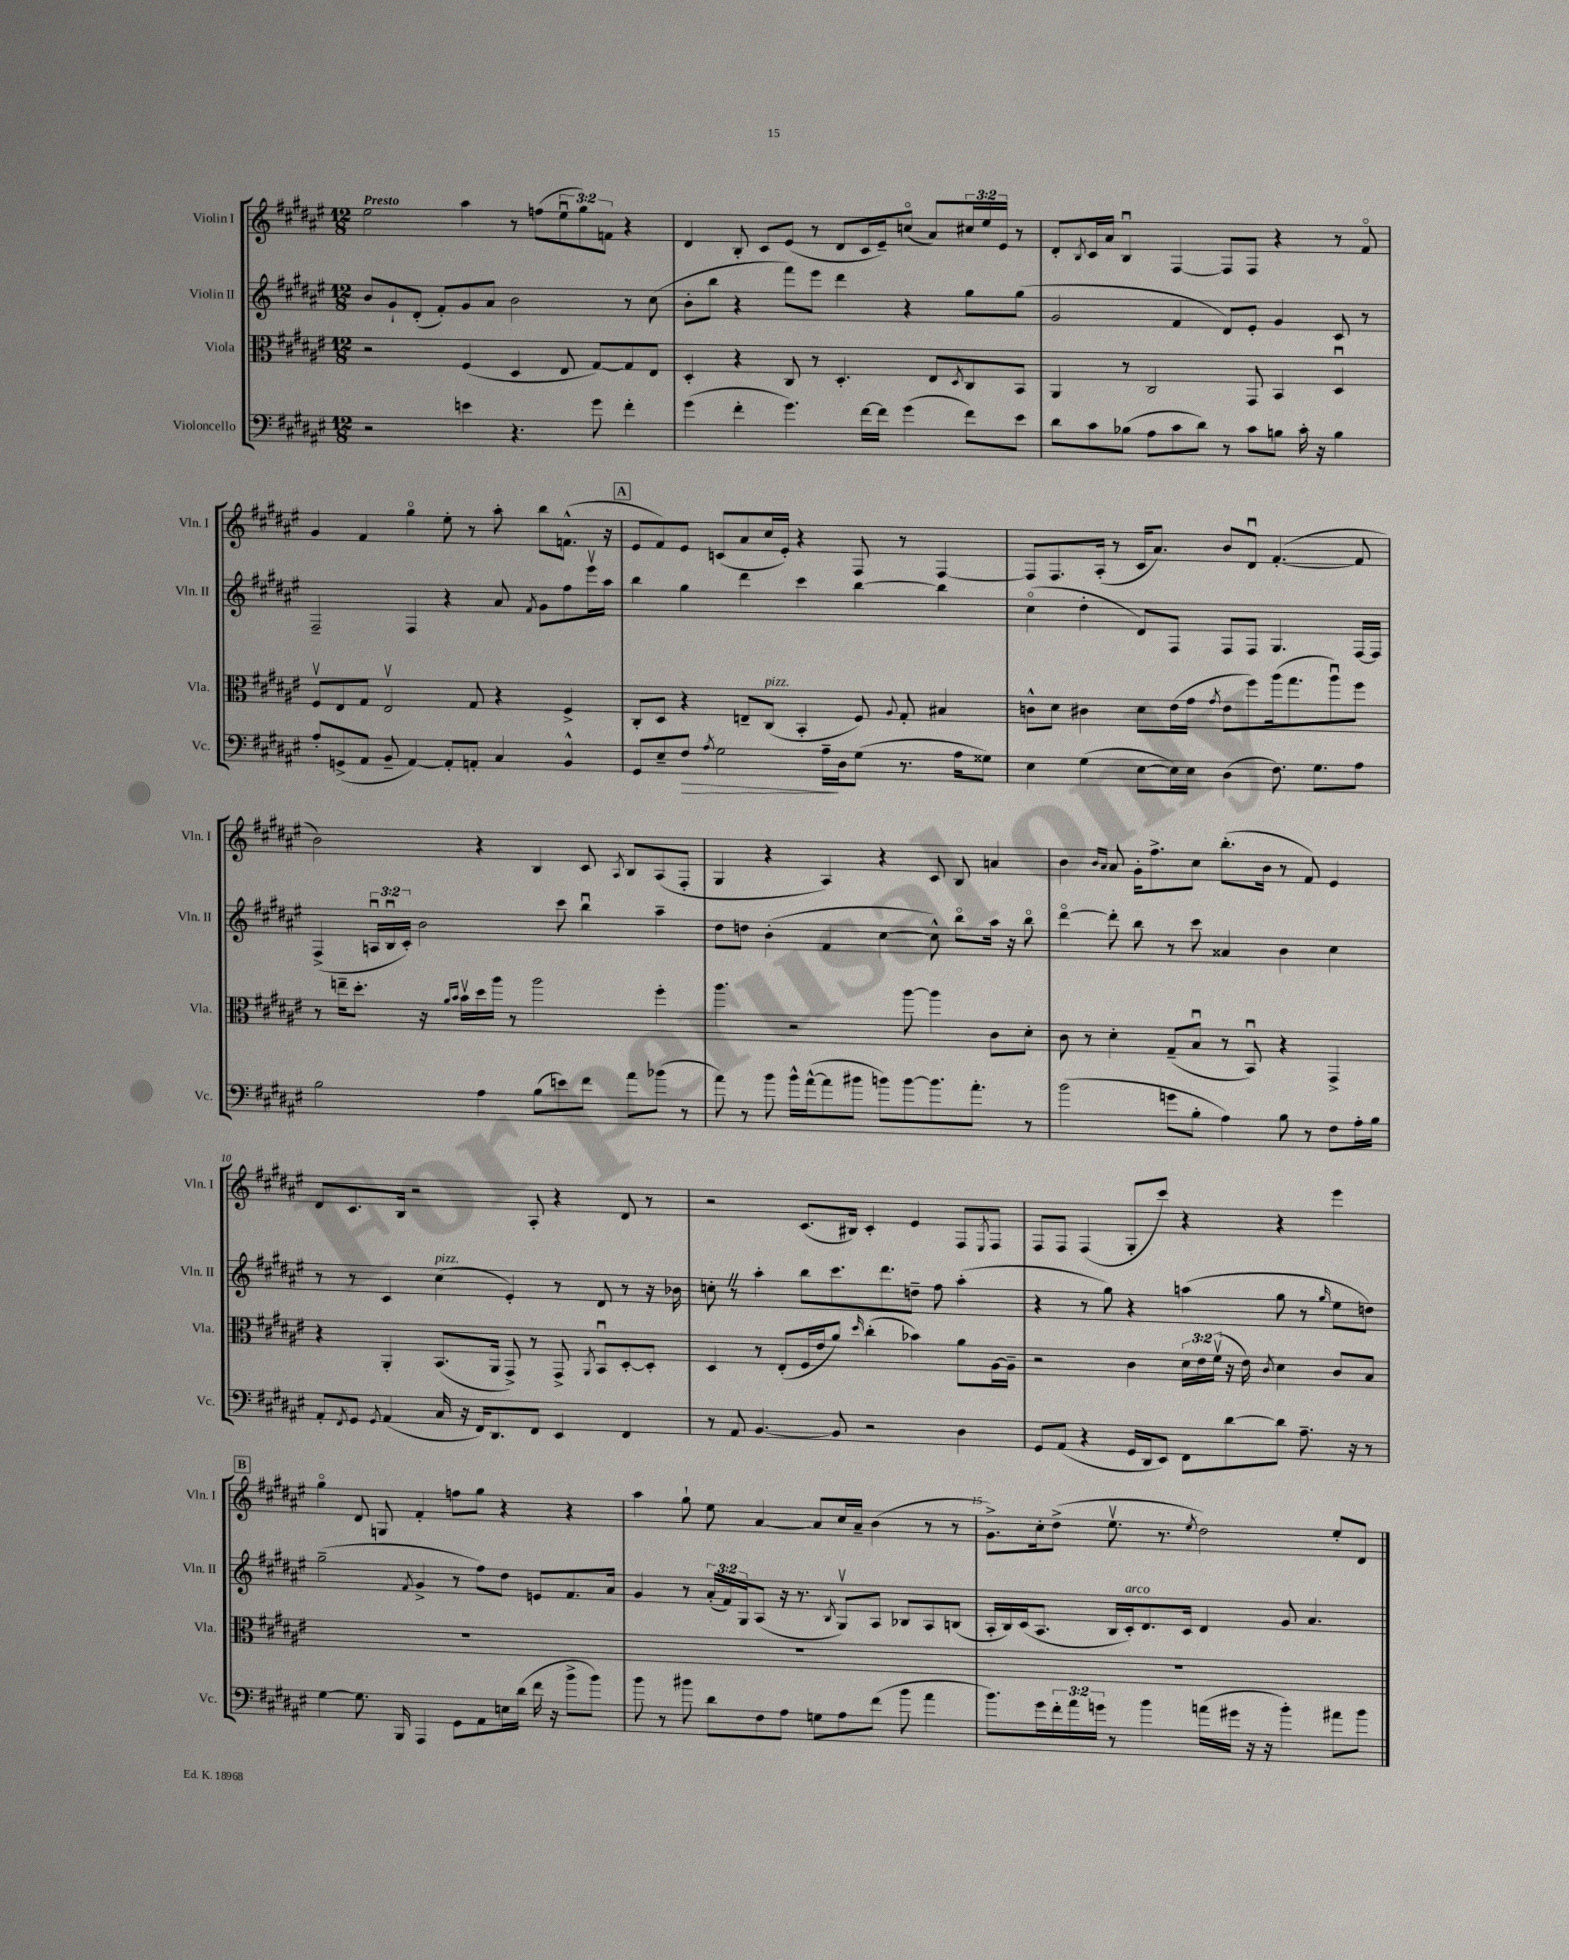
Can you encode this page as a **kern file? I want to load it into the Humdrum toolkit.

**kern	**kern	**kern	**kern
*staff4	*staff3	*staff2	*staff1
*clefF4	*clefC3	*clefG2	*clefG2
*k[f#c#g#d#a#e#]	*k[f#c#g#d#a#e#]	*k[f#c#g#d#a#e#]	*k[f#c#g#d#a#e#]
*M12/8	*M12/8	*M12/8	*M12/8
2r	2r	8b/L	2ee#\
.	.	8g#`/	.
.	.	(8d#'/J	.
.	.	8f#'/L)	.
4e\	(4F#/	8g#/	4aa#\
.	.	8a#/J	.
4.r	4D#/	2b\	8r
.	.	.	(8ff\L
.	8E#/	.	12ee#u\
.	.	.	12gg#\)
8g#\	[8G#/L)	.	.
.	.	.	12f\J
4f#'\	8G#/]	8r	4r
.	8E#/J	(8cc#\	.
=	=	=	=
(4g#\	4D#'/	8b'\L	4d#/
.	.	8bb\J	.
4f#'\	4r	4r	8B'/
.	.	.	8c#/L
4.g#\)	8C#/	8fff#\L)	(8e#/J
.	8r	8eee#\J	8r
.	4.D#'/	4ddd#\	8d#/L
[16f#\LL	.	.	16c#/L
16f#\]JJ	.	.	16e#~/J)
(4g#\	.	4r	(8cco/J
.	8E#/L	.	8a#/L)
.	8qD#/	.	.
8f#\L)	8C#/	8gg#\L	24cc#/L
.	.	.	24ee#/
.	.	.	24e#/JJ
8e#\J	8BB/J	(8gg#\J	8r
=	=	=	=
8d#\L	4AA#/	2g#/	8d#'/L
.	.	.	8qB/
8c#\	.	.	16c#/L
.	.	.	16a#/JJ
(8B-\J	8r	.	4Bu/
8A#\L	2C#/	.	.
8c#\	.	4f#/	[4F#/
8d#\J)	.	.	.
8r	.	8d#/L)	8F#/]L
8c#\L	8GG#/	8e#'/J	8F#/J
8B\J	4BB/	4g#/	4r
16c#'\	.	.	.
16r	.	.	.
4B\	4D#u/	8c#/	8r
.	.	8r	8f#o/
=	=	=	=
8A#'/L	8F#v/L	2F#~/	4g#/
(8GG^/	8E#/	.	.
8AA#/J	8G#/J	.	4f#/
8BB~/	2E#v/	.	.
[4AA#/)	.	4F#/	4gg#o\
8AA#'/]L	.	4r	8ee#'\
8AA'/J	8G#/	.	8r
4C#/	4r	8a#/	8aa#'\
.	.	8qf#/	.
.	.	8g#\L	8bb\L
4BB^^/	4F#^/	8ff#\	(8.f^^\J
.	.	16eee#v\L	.
.	.	16aa#\JJ	16r
=	=	=	=
8GG#/L	8C#'/L	4bb\	8e#/L
8E#~/	8D#/J	.	8f#/)
8F#/J	4r	4gg#\	8e#/J
8qA#/	.	.	.
2G#\	.	.	(8c/L
.	8E~/L	4ddd#\	8a#/
.	(8C#/J	.	16cc#/L
.	.	.	16e#'/JJ)
.	4BB'/	4ccc#\	4r
16A#~\LL	.	.	.
16D#\J	.	.	.
(8G#\J	8F#/)	[4bb\	8F#/
.	8qqA#/	.	.
8.r	8G#'/	.	8r
.	4B#/	4bb\]	[4F#/
16A#\LK	.	.	.
8G##\J)	.	.	.
=	=	=	=
4E#\	8c^^\L	(4cc#o\	8F#/]L
.	8d#\J	.	8.F#/
(4G#\	4c#\	4dd#'\	.
.	.	.	(16A#'/Jk
.	.	.	8r
[8E#\L	8d#\L	8d#/L)	16c#/LK
.	.	.	8.a#/J)
16E#\]L)	(16e#\L	8F#/J	.
16E#\JJ	16g#\JJ	.	.
.	8qg#/	.	.
(4D#\	8e#\L	8F#/L	8b/L
.	8ff#\)	8F#/J	8d#u/J
8.F#\)	(16aa#\k	4.G#/	([4.f#'/
.	8.gg#\	.	.
8.G#\L	.	.	.
.	8aa#u\)	.	.
8A#\J	8ff#\J	[16F#/LL	8f#/]
.	.	16F#/]JJ	.
=	=	=	=
2B\	8r	(4F#^/	2b\)
.	16ee~\LK	.	.
.	8.dd#'\J	.	.
.	.	24Au/LL	.
.	.	24Bu/	.
.	.	24c#'/JJ)	.
.	16r	2b\	.
.	16qqa#/LL	.	.
.	16qqb/JJ	.	.
.	16bv\LL	.	.
4A#\	16dd#\	.	4r
.	16aa#\JJ	.	.
.	8r	.	.
(8B\L	2aa#\	.	4B/
8e\)	.	8ccc#\	.
8f#\J	.	4bbu\	8c#/
.	.	.	8qA#/
8a#\L	.	.	8B/L
(8b-\J	4ff#'\	4aa#~\	(8A#/
8r	.	.	8F#'/J
=	=	=	=
8a#\)	4.aa#\	8dd#\L	4G#/
8r	.	8dd\J	.
8b\	.	(4b'\	4r
16b^^\LL	2r	.	.
([16a#^^\J	.	.	.
8a#\]	.	4f#/	4A#/)
8b#\J	.	.	.
8b\L)	.	[4cc#\	4r
[8b\	[8aa#\	.	.
8.b\]	4aa#\]	8cc#^^\])	8c#/
.	.	8bbo\L	8B/
8.a#'\J	.	.	.
.	8c#\L	16aa#\Jk	4a/
.	.	16r	.
8r	8d#'\J	8bbo\	.
=	=	=	=
(2b\	8c#\	[4ddd#o\	4b\
.	8r	.	.
.	.	.	16qqb/LL
.	.	.	16qqa#/JJ
.	4d#'\	8ddd#'\]	8a#/
.	.	8bb\	16g#'\LK
.	.	.	8.ff#^\
8g\L	(8G#~/L	8r	.
8B'\J	8Bu/J	8ccc#\	8cc#\J
4A#\)	8r	4a##/	(8.bb'\L
.	8BBu/)	.	.
.	.	.	16b\Jk
8B\	4r	4b\	8r
8r	.	.	8f#/)
8F#\L	4GG#^/	4cc#\	4e#/
16A#'\L	.	.	.
16B\JJ	.	.	.
=	=	=	=
8AA#'/L	4r	8r	8d#/L
8qFF#/	.	.	.
8GG#/J	.	8r	8.c#/
8qGG#/	.	.	.
(4AA#/	4AA#'/	4c#/	.
.	.	.	16B/Jk
.	.	.	2r
16C#/	(8.BB/L	(4cc#\	.
16r	.	.	.
16FF#/LK)	.	.	.
8.DD#/	16AA#/Jk	.	.
.	8GG#^/)	4e#'/)	.
8FF#/J	8r	.	8A#'/
4EE#/	8GG#^/	8r	4r
.	8qAA#/	.	.
.	8BBu/L	8d#/	.
4FF#/	[8D#'/	8r	8d#/
.	8D#'/]J	16r	8r
.	.	16b-\	.
=	=	=	=
8r	4D#/	8cc'\	2r
8AA#/	.	8r	.
[4.BB/	8r	4aa#'\	.
.	(8E#'/L	.	.
.	16F#/L	8bb\L	(8.c#/L
.	16e#/J	.	.
8BB/]	8a#/J)	8.ccc#\	.
.	.	.	16B#/Jk)
.	16qqdd#/	.	.
2r	(4cc#'\	.	4c#'/
.	.	8.ddd#\	.
.	4b-\)	8dd~\J	4e#/
.	.	8ff#\	.
4D#\	8a#\L	(4aa#'\	8F#/L
.	.	.	8qE#/
.	[16A#\L	.	8F#/J
.	16A#~\]JJ	.	.
=	=	=	=
8GG#/L	2r	4r	8F#/L
(8AA#/J	.	.	8F#/J
4r	.	8r	(4F#/
.	.	8gg#\)	.
16GG#/LL	4c#\	4r	8G#'/L
16DD#/J	.	.	.
8EE#/J)	.	.	8ccc#/J)
8FF#\L	24d#\LL	(4aa\	4r
.	24e#\	.	.
.	(24f#v\JJ	.	.
[8d#\	16r	.	.
.	16e#\)	.	.
.	8qc#/	.	.
8d#\]J	4d#\	8gg#\	4r
8.A#~\	.	8r	.
.	.	16qqgg#/	.
.	8c#/L	8ee#\L	4eee#\
16r	.	.	.
8r	8B/J	8dd\J)	.
=	=	=	=
[4G#\	1.r	(2gg#~\	4gg#o\
8.G#\]	.	.	8d#/
.	.	.	8G/
16BBB/	.	.	.
.	.	8qf#/	.
4AAA#/	.	4g#^/	4f#'/
8GG#\L	.	8r	8ff\L
8AA#\	.	8ff#\L)	8gg#\J
16E\L	.	8dd#\J	4r
(16d#\JJ	.	.	.
16f#\	.	8e/L	.
16r	.	.	.
8b^\L	.	8.f#/	4r
8b\J)	.	.	.
.	.	16a#/Jk	.
=	=	=	=
8b\	1.r	4g#/	4aa#\
8r	.	.	.
8b#\	.	8r	8gg#`\
8d#\L	.	(24a#'/LL	8ee#\
.	.	24f#/)	.
.	.	24G#/J	.
8F#\	.	(8A#/J	[4a#/
8A#\J	.	16r	.
.	.	8.r	.
8G\L	.	.	8a#/]L
.	.	8qB/	.
8A#\	.	8G#v/L)	16cc#/L
.	.	.	16a#~/JJ
(8f#\J	.	8A#/J	(4b\
8b#\	.	8B-/L	.
4a#\	.	8A#/	8r
.	.	(8B/J	8r
=	=	=	=
8.b\L)	1.r	16A#'/LL	8.g#^\L)
.	.	16B/)	.
.	.	(16c#/J	.
16g#\L	.	8.A#/J	16cc#'\k
24f#'\	.	.	(8dd#^\J
24a#\	.	.	.
24g\JJ	.	.	.
8r	.	16B/LL	8.ee#v\
.	.	16c#'/J)	.
4b\	.	8.d#/	.
.	.	.	8.r
.	.	16c#/Jk	.
.	.	.	8qee#/
(16a\LL	.	4d#/	2dd#\)
16g#\JJ	.	.	.
16r	.	.	.
16r	.	.	.
4b'\)	.	8g#/	.
.	.	4.a#/	.
8a#\L	.	.	8ee#'/L
8b\J	.	.	8d#/J
==	==	==	==
*-	*-	*-	*-
